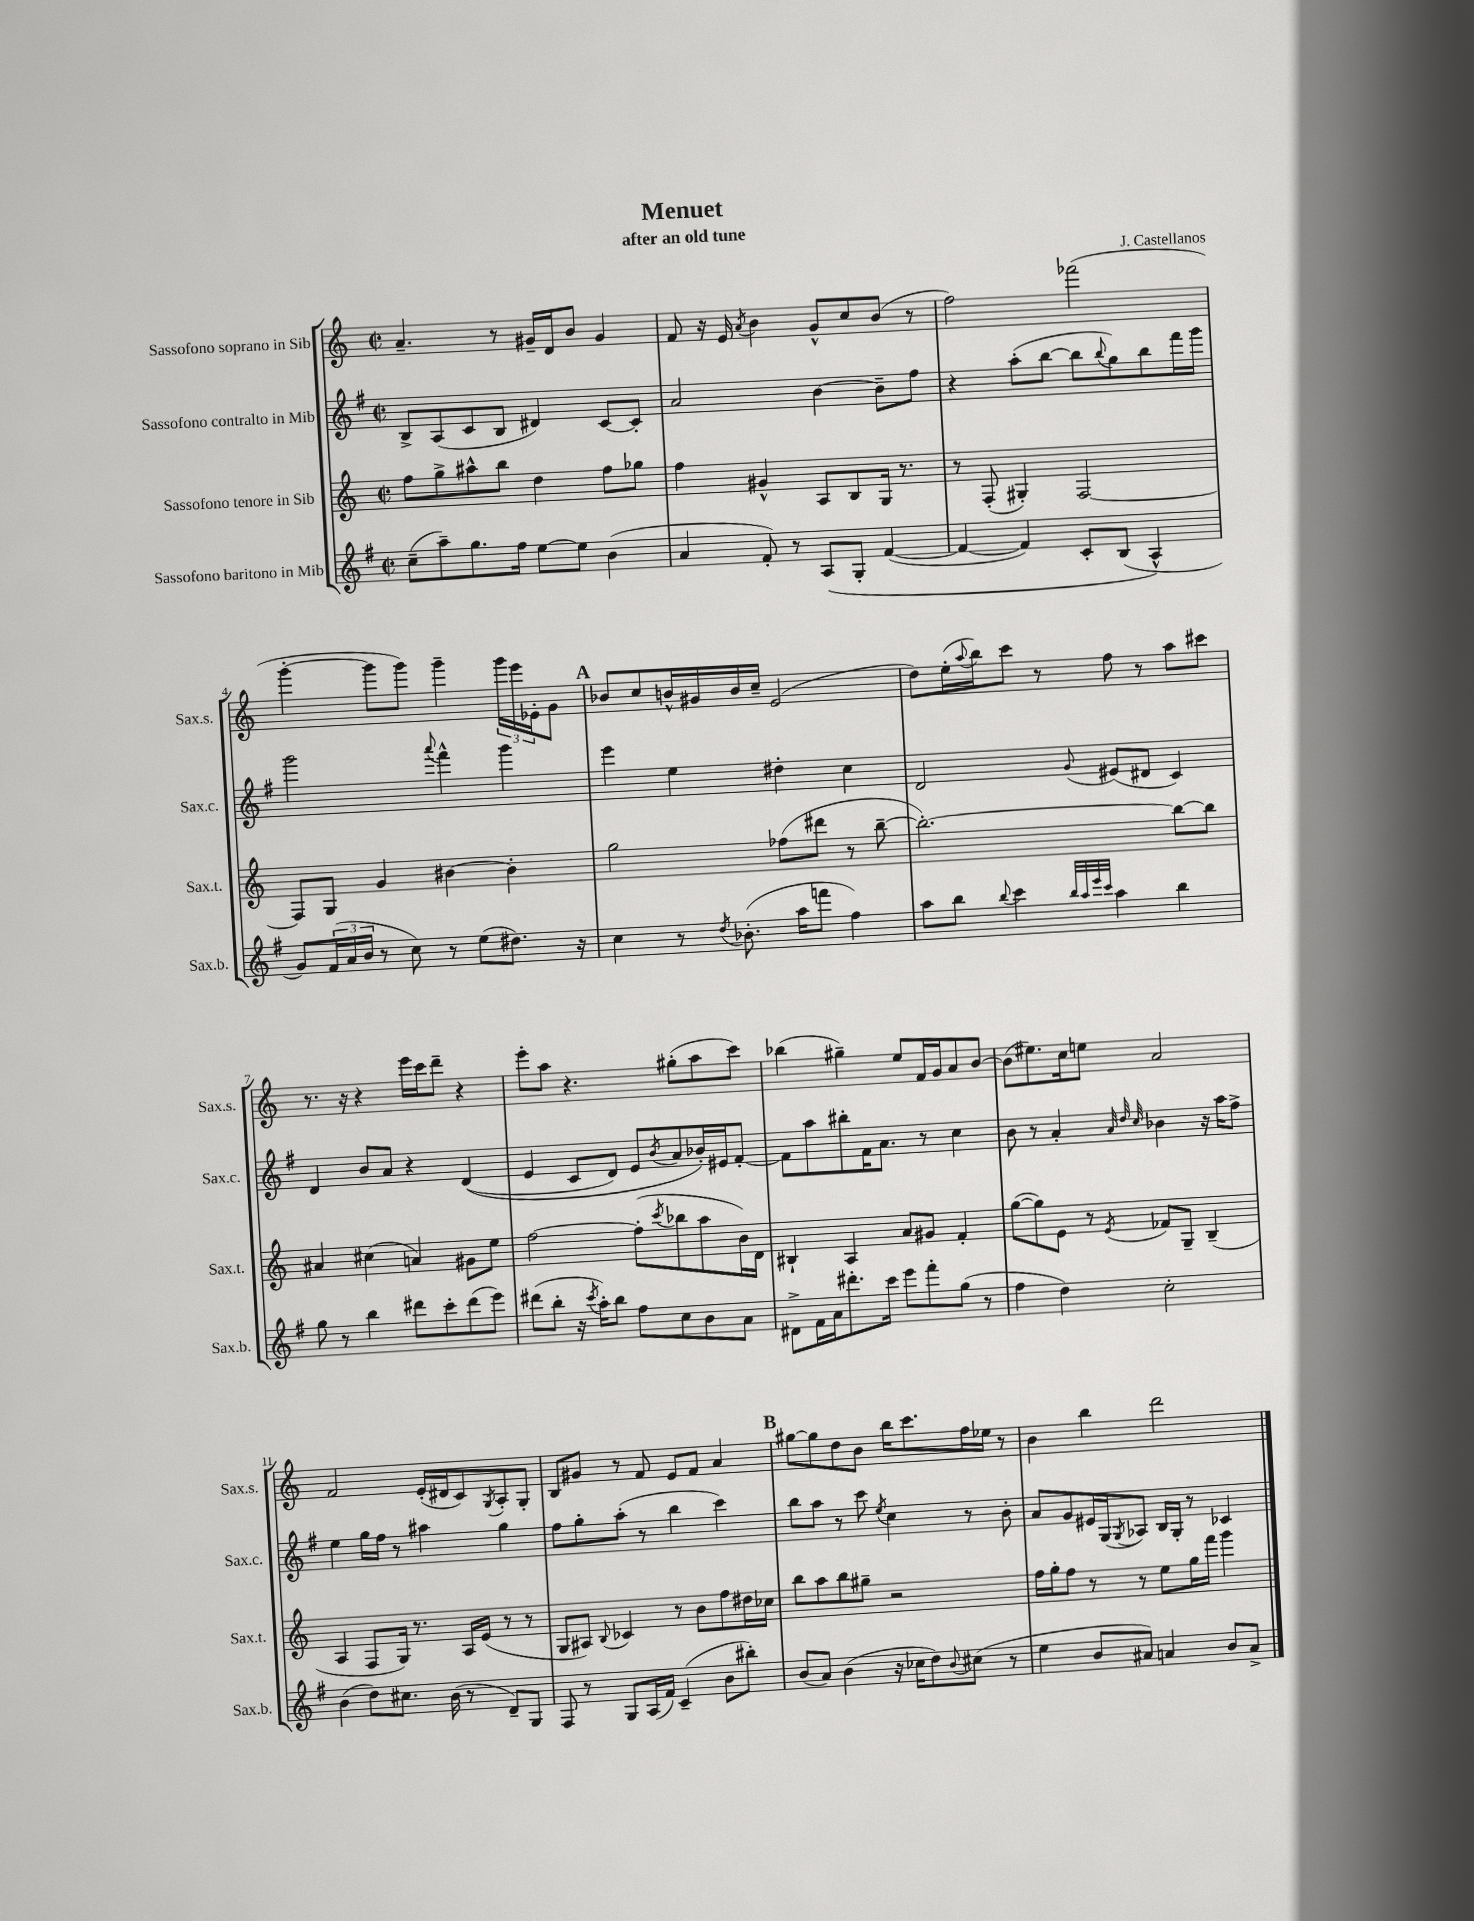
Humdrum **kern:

**kern	**kern	**kern	**kern
*part4	*part3	*part2	*part1
*staff4	*staff3	*staff2	*staff1
*I"Sassofono baritono in Mib	*I"Sassofono tenore in Sib	*I"Sassofono contralto in Mib	*I"Sassofono soprano in Sib
*I'Sax.b.	*I'Sax.t.	*I'Sax.c.	*I'Sax.s.
*clefG2	*clefG2	*clefG2	*clefG2
*k[f#]	*k[]	*k[f#]	*k[]
*M2/2	*M2/2	*M2/2	*M2/2
*met(c|)	*met(c|)	*met(c|)	*met(c|)
=1	=1	=1	=1
(8cc~\L	8ff\L	8B^/L	4.a~/
8aa~\)	8gg^\	(8A/	.
8.gg\	8aa#X^^\	8c/	.
.	8bb\J	8B/J	8r
16ff#\Jk	.	.	.
[8ee\L	4dd\	4d#X/)	16g#X~/LL
.	.	.	16d/J
8ee\J]	.	.	8b/J
(4b\	8ff\L	[8c/L	4g#/
.	8gg-X\J	8c'/J]	.
=2	=2	=2	=2
4a/	4ff\	2a/	8f/
.	.	.	16r
.	.	.	16e/
.	.	.	8qa/
8f#'/)	4g#X^^/	.	4b\
8r	.	.	.
(8A/L	8A/L	[4b\	8g^^/L
8G'/J	8B/	.	8cc/
([4f#/	16G/Jk	8b~\L]	(8b/J
.	8.r	.	.
.	.	8ff#\J	8r
=3	=3	=3	=3
4f#/_	8r	4r	2ff\)
.	(8F'/	.	.
4f#/])	4G#X'/)	(8aa'\L	.
.	.	[8bb\J	.
8c'/L	[2F/	8bb\L]	(2fff-X\
.	.	8qqbb/	.
(8B/J	.	8gg\)	.
4A^^/)	.	8bb\	.
.	.	16fff#\L	.
.	.	16ggg\JJ	.
!!LO:LB:g=z
=4	=4	=4	=4
8g/L)	8F/L]	2ggg\	[4ggg'\
(24f#/L	8G/J	.	.
24a/	.	.	.
24b/JJ	.	.	.
8r	4g/	.	8ggg\L]
8cc\)	.	.	8ggg\J)
.	.	8qqaaa/	.
8r	[4b#X\	4fff#^^\	4ggg~\
(8ee\L	.	.	.
8.dd#X\J)	4b#'\]	4ggg\	24ggg\LL
.	.	.	24eee\
.	.	.	24e-X'\J
.	.	.	8g\J
16r	.	.	.
!!LO:REH:place=s1:t=A
=5	=5	=5	=5
4cc\	2gg\	4eee\	8b-X/L
.	.	.	8cc/
8r	.	4ee\	16bn^^/L
.	.	.	16g#X/
8qdd/	.	.	.
(8.b-X'\	.	.	16b/
.	.	.	16cc~/JJ
.	(8ff-X\L	4dd#X'\	(2e/
16aa\KL	.	.	.
8fffn\J	8ddd#X\J	.	.
4ff#\)	8r	4cc\	.
.	[8bb~\	.	.
=6	=6	=6	=6
8aa\L	2.bb'\_)	2d/	8dd\L)
8bb\J	.	.	(16ee'\L
.	.	.	8qqaa/
.	.	.	16bb\J)
8qqbb/	.	.	.
4ccc\	.	.	8ccc\J
.	.	.	8r
32qqbb/LLL	.	.	.
32qqaa/	.	.	.
32qqeee/	.	.	.
32qqccc/JJJ	.	8qqg/	.
4aa\	.	(8e#X/L	8ff\
.	.	8d#X/J	8r
4bb\	8bb\L_	4c/)	8aa\L
.	8bb\J]	.	8ccc#X\J
!!LO:LB:g=z
=7	=7	=7	=7
8gg\	4a#X/	4d/	8.r
8r	.	.	.
.	.	.	16r
4bb\	(4cc#X\	8b/L	4r
.	.	8a/J	.
8ddd#X\L	4an/)	4r	16eee\LL
.	.	.	16ccc\J
8ccc'\	.	.	8ddd~\J
(8ddd#\	8g#X\L	((4d/	4r
8eee\J)	8ee\J	.	.
=8	=8	=8	=8
(8ddd#X\L	[2ff\	4e/	8eee'\L
8bb'\J	.	.	8aa\J
16r	.	8c/L	4.r
8qccc/	.	.	.
16aa'\KL)	.	.	.
8bb\J	.	8d/J)	.
8ff#\L	(8ff'\L]	8e/L	.
.	8qccc/	8qb/	.
8cc\	8bb-X\	8a/	(8gg#X'\L
8b\	8aa\	16b-X'/L)	8aa\
.	.	16e#X/J	.
8a\J	16b\L)	[8f#'/J	8ccc\J)
.	16d\JJ	.	.
=9	=9	=9	=9
8d#X^\L	4B#X`/	8f#\L]	(4bb-X\
16f#\L	.	8aa\	.
16a\J	.	.	.
8.ddd#X'\	4A/	8bb#X'\	4gg#X~\)
.	.	16f#\K	.
16ccc\Jk	.	8.a\J	.
8eee\L	8a/L	.	8ee/L
8fff#'\	8g#X/J	8r	16f/L
.	.	.	16g/J
(8gg\J	4f'/	4cc\	8a/
8r	.	.	[8b/J
=10	=10	=10	=10
4ff#\	([8gg\L	8b\	(8b\L]
.	8gg\])	8r	8.ee#X\)
4dd\)	8e\J	4a'/	.
.	.	.	16cc\k
.	8r	.	8een\J
.	.	32qqa/	.
.	.	32qqdd/	.
.	8qe/	32qqcc/	.
2cc'\	8f-X/L	4b-X\	2a/
.	8G~/J	.	.
.	(4B~/	16r	.
.	.	16aa\KL	.
.	.	8ff#^\J	.
!!LO:LB:g=z
=11	=11	=11	=11
(4b\	4A/	4ee\	2f/
8dd\L)	8F/L	16gg\LL	.
.	.	16ff#\JJ	.
8.cc#X\J	16G/Jk)	8r	.
.	8.r	.	.
.	.	4aa#X\	(16e'/LL
(16b\	.	.	16d#X/J
8r	16A/LL	.	8c/)
.	(16e/JJ	.	.
.	.	.	8qG/
8d~/L)	8r	4gg\	8A'/
8G/J	8r	.	8G'/J
=12	=12	=12	=12
8F#/	8G/L	8ff#\L	8B/L
8r	8A#X/J)	8gg'\	8g#X/J
.	8qqB/	.	.
8G/L	4c-X/	(8aa'\J	8r
(16A/L	.	8r	8f/
16f#/JJ)	.	.	.
(4c~/	8r	4bb\	8e/L
.	8b\L	.	8f/J
8b\L	8ff\	4ccc\)	4a/
8bb#X'\J)	16dd#X\L	.	.
.	16cc-X\JJ	.	.
!!LO:REH:place=s1:t=B
=13	=13	=13	=13
(8b/L	8bb\L	8bb\L	[8gg#X\L
8a/J)	8aa\	8aa\J	8gg#\]
(4b\	8bb\	8r	8dd\
.	8gg#X~\J	8ccc\	8b\J
.	.	8qee/	.
16r	2r	4cc\	16bb\KL
16cc-X\KL	.	.	8.ccc\
8dd\)	.	.	.
8qqb/	.	.	.
(8cc#X\J	.	8r	16ff\L
.	.	.	16ee-X\JJ
8r	.	8b'\	8r
=14	=14	=14	=14
4ee\	16ff\LL	8a/L	4b\
.	16gg'\J	.	.
.	8ff\J	8g/	.
8b/L	8r	16e#X/L	4bb\
.	.	(16G/J	.
.	.	8qG/	.
8a#X/J)	8r	8A-X/J)	.
4an/	8ee\L	16B/LL	2ddd\
.	.	16G'/JJ	.
.	16gg\L	8r	.
.	16fff\JJ	.	.
8b/L	4ggg\	4c-X/	.
8a^/J	.	.	.
==	==	==	==
*-	*-	*-	*-
